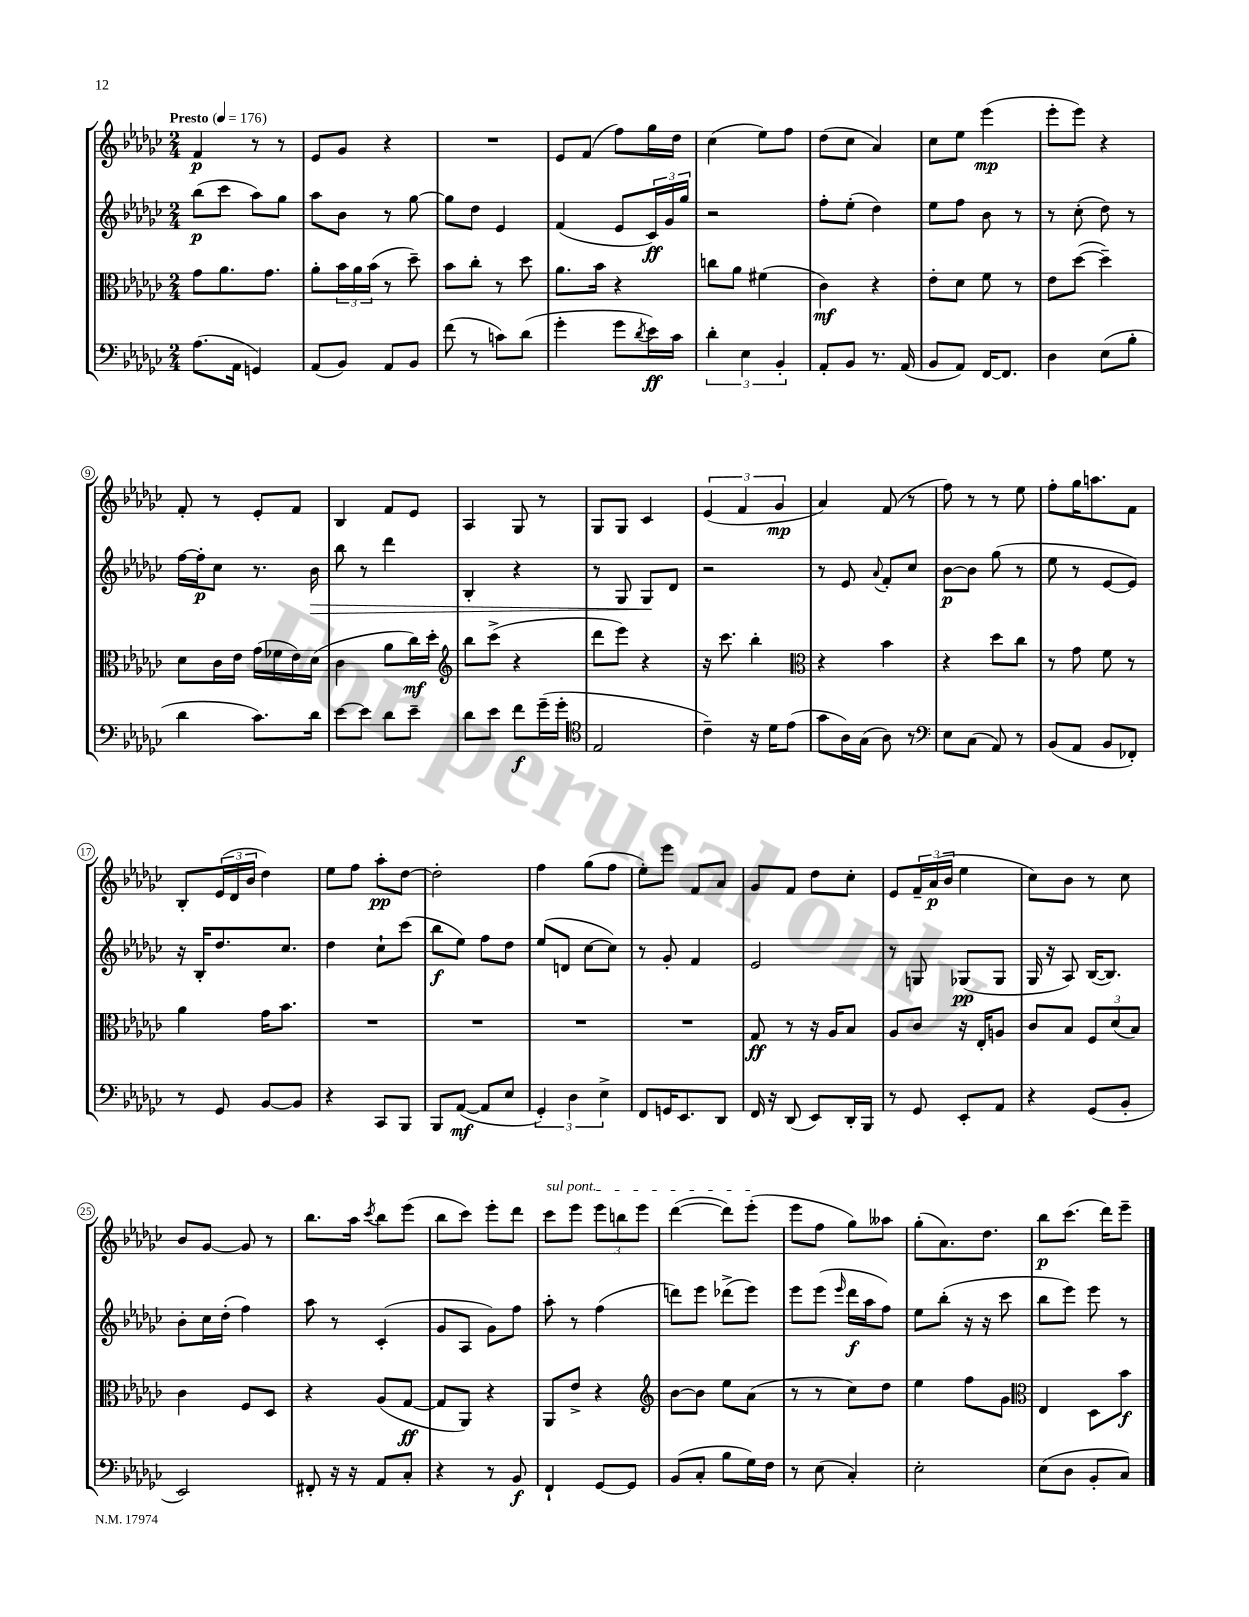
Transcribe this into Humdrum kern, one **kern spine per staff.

**kern	**kern	**kern	**kern
*staff4	*staff3	*staff2	*staff1
*clefF4	*clefC3	*clefG2	*clefG2
*k[b-e-a-d-g-c-]	*k[b-e-a-d-g-c-]	*k[b-e-a-d-g-c-]	*k[b-e-a-d-g-c-]
*M2/4	*M2/4	*M2/4	*M2/4
*MM176	*MM176	*MM176	*MM176
(8.A-	8g-	(8bb-	4f
.	8.a-	8ccc-	.
16AA-	.	.	.
4GG)	.	8aa-)	8r
.	8.g-	.	.
.	.	8gg-	8r
=	=	=	=
(8AA-	8a-'	8aa-	8e-
8BB-)	24b-	8b-	8g-
.	24a-	.	.
.	(24b-	.	.
8AA-	8r	8r	4r
8BB-	8dd-~)	[8gg-	.
=	=	=	=
(8f	8b-	8gg-]	2r
8r	8cc-'	8dd-	.
8c)	8r	4e-	.
(8d-	8dd-	.	.
=	=	=	=
4g-'	8.a-	(4f	8e-
.	.	.	(8f
.	16b-	.	.
8g-	4r	8e-	8ff)
8qd-	.	.	.
16e-)	.	24c-)	16gg-
.	.	24g-	.
16c-	.	.	16dd-
.	.	24gg-	.
=	=	=	=
6d-'	8cc	2r	(4cc-
.	8a-	.	.
6E-	.	.	.
.	(4f#	.	8ee-)
6BB-'	.	.	.
.	.	.	8ff
=	=	=	=
8AA-'	4c-)	8ff'	(8dd-
8BB-	.	(8ee-'	8cc-
8.r	4r	4dd-)	4a-)
(16AA-	.	.	.
=	=	=	=
8BB-	8e-'	8ee-	8cc-
8AA-)	8d-	8ff	8ee-
[16FF	8f	8b-	(4eee-
8.FF]	.	.	.
.	8r	8r	.
=	=	=	=
4D-	8e-	8r	8eee-'
.	([8dd-	(8cc-'	8eee-)
(8E-	4dd-~])	8dd-)	4r
8B-'	.	8r	.
=	=	=	=
4d-	8d-	[16ff	8f'
.	.	16ff']	.
.	16c-	8cc-	8r
.	16e-	.	.
8.c-)	(16g-	8.r	8e-'
.	16f-	.	.
.	16e-)	.	8f
16d-	(16d-	16b-	.
=	=	=	=
[8e-	4c-	8bb-	4B-
8e-]	.	8r	.
8d-	8a-	4ddd-	8f
8e-~	16cc-)	.	8e-
.	16dd-'	.	.
=	=	=	=
*	*clefG2	*	*
8d-	8bb-	4B-'	4A-
8e-	(8ccc-^	.	.
8f	4r	4r	8G-
(16g-~	.	.	8r
16g-'	.	.	.
=	=	=	=
*clefC4	*	*	*
2E-	8ddd-	8r	8G-
.	8eee-)	8G-	8G-
.	4r	8G-	4c-
.	.	8d-	.
=	=	=	=
4c-~)	16r	2r	(6e-
.	8.ccc-	.	.
.	.	.	6f
16r	4bb-'	.	.
16d-	.	.	.
.	.	.	6g-
(8e-	.	.	.
=	=	=	=
*	*clefC3	*	*
8g-	4r	8r	4a-)
16A-)	.	8e-	.
(16G-	.	.	.
.	.	8qqa-	.
8A-)	4b-	8f'	(8f
8r	.	8cc-	8r
=	=	=	=
*clefF4	*	*	*
8E-	4r	[8b-	8ff)
(8C-	.	8b-]	8r
8AA-)	8dd-	(8gg-	8r
8r	8cc-	8r	8ee-
=	=	=	=
(8BB-	8r	8ee-	8ff'
8AA-	8g-	8r	16gg-
.	.	.	8.aa
8BB-	8f	[8e-	.
8FF-')	8r	8e-])	8f
=	=	=	=
8r	4a-	16r	8B-'
.	.	16B-'	.
8GG-	.	8.dd-	(24e-
.	.	.	24d-
.	.	.	24b-
[8BB-	16g-	.	4dd-)
.	8.b-	8.cc-	.
8BB-]	.	.	.
=	=	=	=
4r	2r	4dd-	8ee-
.	.	.	8ff
8CC-	.	8cc-`	8aa-'
8BBB-	.	(8ccc-	[8dd-
=	=	=	=
8BBB-	2r	8bb-	2dd-']
([8AA-	.	8ee-)	.
8AA-]	.	8ff	.
8E-	.	8dd-	.
=	=	=	=
6GG-')	2r	(8ee-	4ff
.	.	8d	.
6D-	.	.	.
.	.	[8cc-	(8gg-
6E-^	.	.	.
.	.	8cc-])	8ff
=	=	=	=
8FF	2r	8r	8ee-')
16GG	.	8g-'	8eee-
8.EE-	.	.	.
.	.	4f	8f
8DD-	.	.	8a-
=	=	=	=
16FF	8G-	2e-	8g-
16r	.	.	.
(8DD-	8r	.	8f
8EE-)	16r	.	8dd-
.	16A-	.	.
16DD-'	8B-	.	8cc-'
16BBB-	.	.	.
=	=	=	=
8r	8A-	8r	8e-
8GG-	8c-	8G	24f~
.	.	.	(24a-
.	.	.	24b-
8EE-'	16r	(8G-	4ee-
.	16E-'	.	.
8AA-	8A	8G-	.
=	=	=	=
4r	8c-	16G-	8cc-)
.	.	16r	.
.	8B-	8A-)	8b-
(8GG-	12F	([16B-	8r
.	.	8.B-])	.
.	(12d-	.	.
8BB-'	.	.	8cc-
.	12B-)	.	.
=	=	=	=
2EE-)	4c-	8b-'	8b-
.	.	16cc-	[8g-
.	.	(16dd-'	.
.	8F	4ff)	8g-]
.	8D-	.	8r
=	=	=	=
8FF#'	4r	8aa-	8.bb-
16r	.	8r	.
16r	.	.	16aa-
.	.	.	8qccc-
8AA-	(8A-	(4c-'	8bb-
8C-'	[8G-	.	(8eee-
=	=	=	=
4r	8G-]	8g-	8bb-
.	8AA-)	8A-	8ccc-)
8r	4r	8g-)	8eee-'
8BB-	.	8ff	8ddd-
=	=	=	=
4FF`	8AA-	8aa-'	8ccc-
.	8e-^	8r	8eee-
[8GG-	4r	(4ff	12eee-
.	.	.	12bb
8GG-]	.	.	.
.	.	.	12eee-
=	=	=	=
*	*clefG2	*	*
(8BB-	[8b-	8ddd)	([4ddd-
8C-'	8b-]	8eee-	.
8B-	8ee-	(8ddd-^	8ddd-])
16G-)	(8a-	8eee-)	(8eee-'
16F	.	.	.
=	=	=	=
8r	8r	8eee-	8eee-
(8E-	8r	(8eee-	8ff
.	.	16qqeee-	.
4C-')	8cc-)	16ddd-	8gg-)
.	.	16aa-	.
.	8dd-	8ff)	8aa--
=	=	=	=
2E-'	4ee-	8ee-	(8gg-'
.	.	(8bb-'	8.a-)
.	8ff	16r	.
.	.	16r	8.dd-
.	8g-	8ccc-	.
=	=	=	=
*	*clefC3	*	*
(8E-	4E-	8bb-	8bb-
8D-	.	8eee-)	(8.ccc-
8BB-'	8D-	8eee-	.
.	.	.	16ddd-)
8C-)	8b-	8r	8eee-~
==	==	==	==
*-	*-	*-	*-
